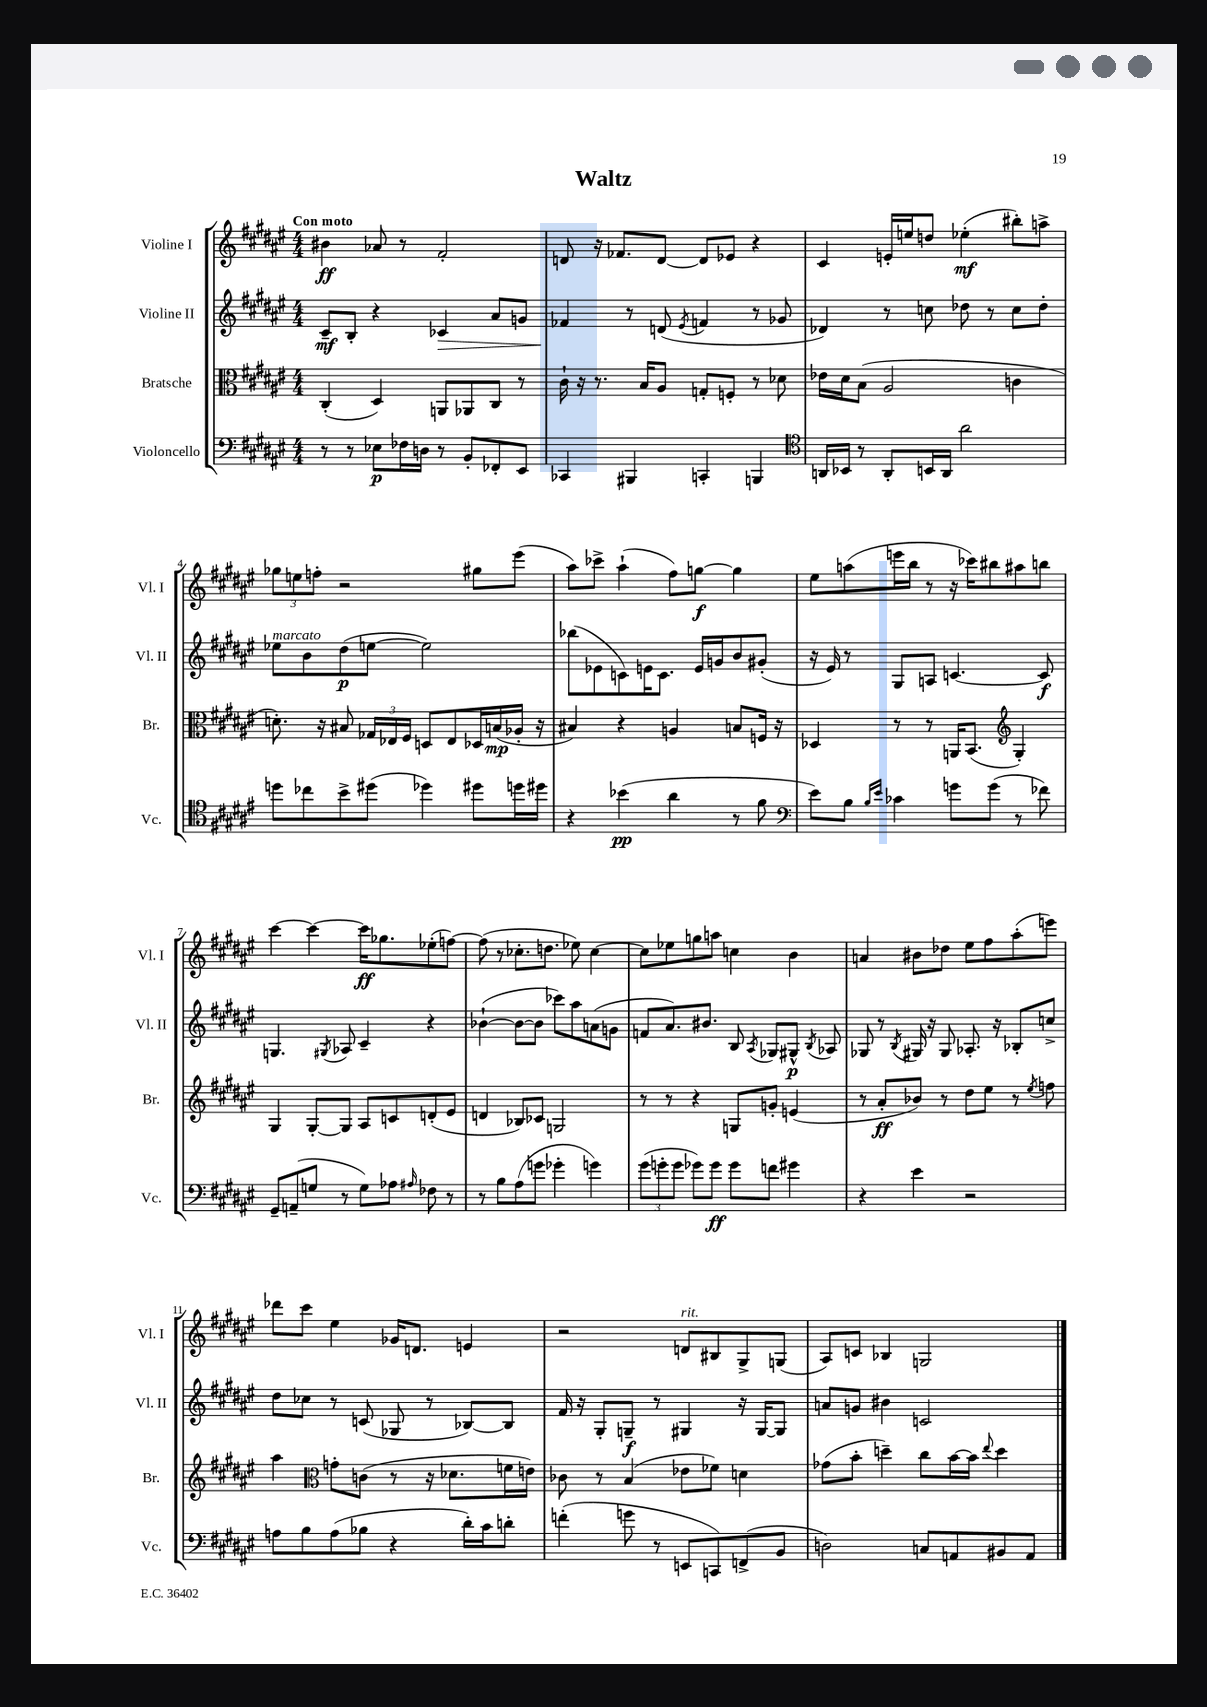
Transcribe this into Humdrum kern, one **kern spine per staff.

**kern	**kern	**kern	**kern
*staff4	*staff3	*staff2	*staff1
*clefF4	*clefC3	*clefG2	*clefG2
*k[f#c#g#d#a#e#]	*k[f#c#g#d#a#e#]	*k[f#c#g#d#a#e#]	*k[f#c#g#d#a#e#]
*M4/4	*M4/4	*M4/4	*M4/4
8r	(4C#'	8c#~	4b#
8r	.	8B'	.
8E-	4D#)	4r	8a-
16F-	.	.	8r
16D	.	.	.
8r	8AA	4c-	2f#'
8BB'	8AA-	.	.
8FF-'	8C#	8a#	.
8EE#	8r	8g	.
=	=	=	=
4CC-	16c#`	4f-	8d
.	16r	.	.
.	8.r	.	16r
.	.	.	8.f-
4BBB#	.	8r	.
.	16B	.	.
.	8A#	(8d	[8d
.	.	8qe#	.
4CC'	8G'	4f	8d]
.	8F'	.	8e-
4BBB	8r	8r	4r
.	8d-	8g-	.
=	=	=	=
*clefC4	*	*	*
16AA	16e-	4d-)	4c#
16BB-	16d#	.	.
8r	(8B	.	.
8AA'	2A#	8r	16e'
.	.	.	16ee
16BB	.	8cc	8dd
16AA	.	.	.
2a#	.	8dd-	(4ee-'
.	.	8r	.
.	4c	8cc	8bb#')
.	.	8dd-'	8aa^
=	=	=	=
8dd	8.d')	8ee-	12gg-
.	.	.	12ee
8cc-	.	8b	.
.	.	.	12ff'
.	16r	.	.
8b^	8B#	(8dd#	2r
(8dd#	24G-	[8ee	.
.	24E-	.	.
.	24F#	.	.
4dd-)	8D	2ee])	.
.	8E-	.	.
8dd#	16D-	.	8gg#
.	(16B	.	.
16dd	16A-'	.	(8eee#
16dd#	16r	.	.
=	=	=	=
4r	4B#)	(8bb-	8aa#)
.	.	8e-	8ccc-^
(4b-	4r	8c)	(4aa#`
.	.	16e	.
.	.	8.c	.
4a#	4A	.	8ff#)
.	.	16e	[8gg
.	.	16g	.
8r	8B	8b	4gg]
8f#	16F	(8g#'	.
.	16r	.	.
=	=	=	=
*clefF4	*	*	*
8e#)	4D-	16r	8ee#
.	.	16e#)	.
8B	.	8r	(8aa
16qqB	.	.	.
16qqe#	.	.	.
4c-	8r	8G#	16eee
.	.	.	16bb
.	8r	8A	8r
8g	16AA	[4.c	16r
.	(8.BB	.	16ccc-)
(8g	.	.	8bb#
*	*clefG2	*	*
8r	4G#')	.	8aa#
8f-)	.	8c]	8bb
=	=	=	=
8GG#~	4G#	4.G	[4ccc#
(8AA~	.	.	.
8G	[8G#'	.	4ccc#_
.	.	8qG#	.
8r	8G#]	8A-	.
8G)	8A#	4c#~	16ccc#]
.	.	.	8.gg-
8A-	8c	.	.
16qqA#	.	.	.
8F-	(8d'	4r	(8ee-'
8r	8e#	.	[8ff)
=	=	=	=
8r	4d	([4b-`	(8ff]
8B	.	.	8r
(8A#	8B-)	8b-_	8.cc-'
8g	8c-	8b-]	.
.	.	.	8.dd
4g-'	2G	8ccc-)	.
.	.	8aa#	8ee-)
4g)	.	(8a	[4cc-
.	.	8g	.
=	=	=	=
(12g#	8r	8f	8cc-]
12g'	.	.	.
.	8r	8.a#)	8ee-
12g	.	.	.
8g-)	4r	.	8gg
.	.	8.b#	.
8g-	.	.	8aa
8g-	8G	8B	4cc
.	.	8qA#	.
8f	8g'	8G-	.
4g#	(4e	8G#^^	4b
.	.	8qB	.
.	.	8A-	.
=	=	=	=
4r	8r	8G-	4a
.	8a#'	8r	.
.	.	8qB	.
4e#	8b-)	16G#	8b#
.	.	16r	.
.	8r	8G#	8dd-
2r	8dd#	8.A-'	8ee#
.	8ee#	.	8ff#
.	.	16r	.
.	8r	8B-'	(8aa#'
.	8qee#	.	.
.	8ff	8cc^	8eee)
=	=	=	=
8A	4aa#	8dd#	8ddd-
8B	.	8cc-	8ccc#
*	*clefC3	*	*
(8A	8g'	8r	4ee#
8B-	(8c	(8c	.
4r	8r	8G-	16g-
.	.	.	8.d
.	16r	8r	.
.	8.d-	.	.
16d#')	.	[8B-)	4e
16c#	.	.	.
8d'	16f	8B-]	.
.	16e)	.	.
=	=	=	=
(4f'	8c-	16f#	2r
.	.	16r	.
.	8r	8G#'	.
8g	(4B	8G~	.
8r	.	8r	.
8EE	8e-	4G#	8d
8CC)	8f-)	.	8B#
(8FF^	4d	16r	8G#^
.	.	[16G#	.
8BB	.	8G#]	(8G
=	=	=	=
2D)	(8g-	8a	8A#)
.	8b'	8g	8c
.	4dd~)	4b#	4B-
8C	8cc#	2c	2G
8AA	[16b	.	.
.	16b]	.	.
.	8qqee#	.	.
8BB#	4dd	.	.
8AA	.	.	.
==	==	==	==
*-	*-	*-	*-
